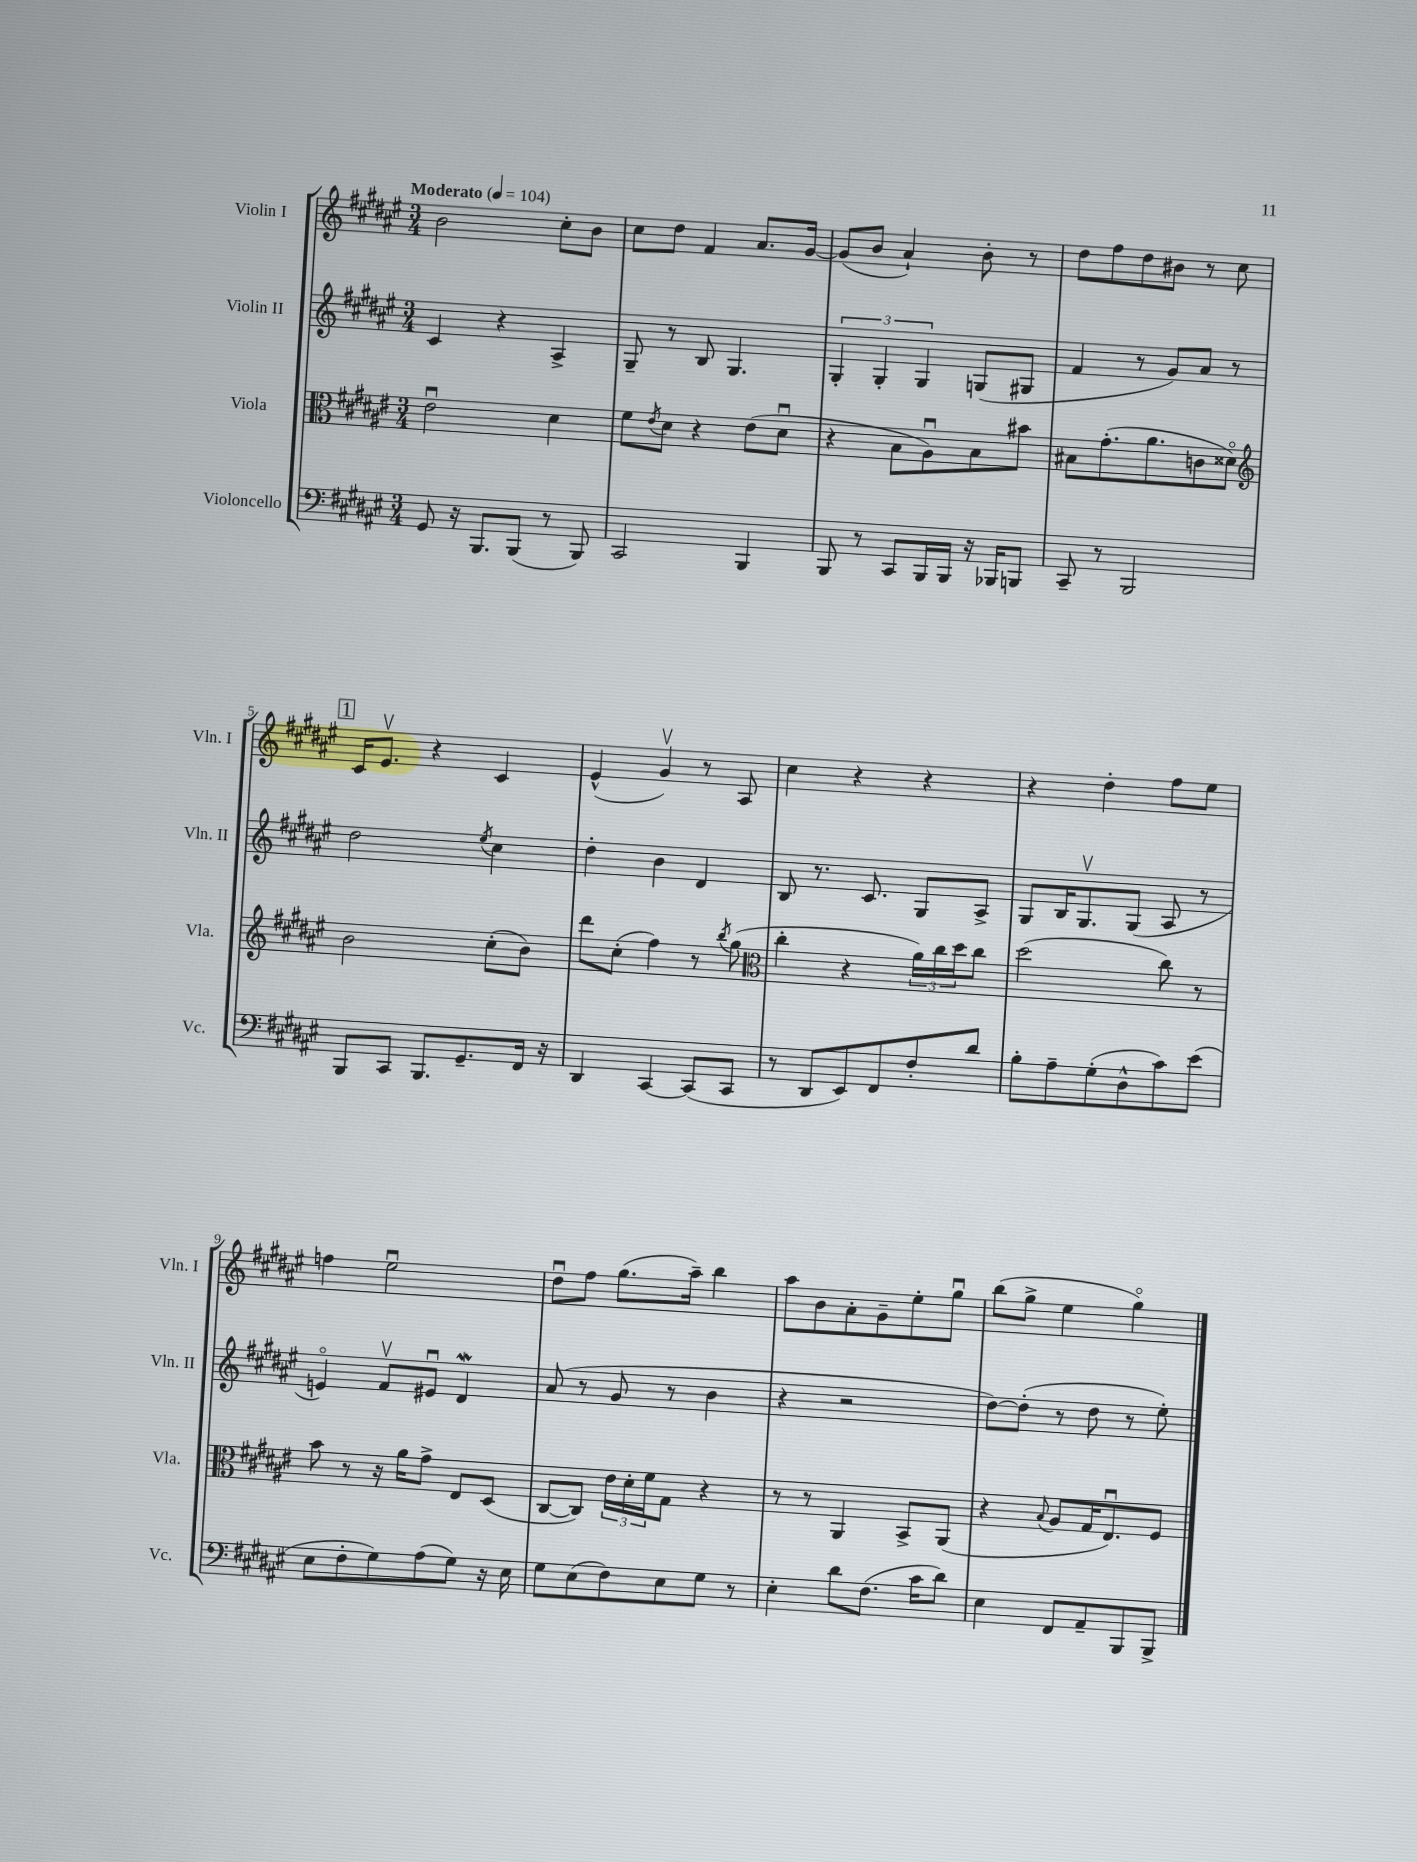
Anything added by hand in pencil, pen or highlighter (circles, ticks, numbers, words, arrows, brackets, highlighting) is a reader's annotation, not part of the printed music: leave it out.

**kern	**kern	**kern	**kern
*staff4	*staff3	*staff2	*staff1
*clefF4	*clefC3	*clefG2	*clefG2
*k[f#c#g#d#a#e#]	*k[f#c#g#d#a#e#]	*k[f#c#g#d#a#e#]	*k[f#c#g#d#a#e#]
*M3/4	*M3/4	*M3/4	*M3/4
*MM104	*MM104	*MM104	*MM104
8GG#	2e#u	4c#	2b
16r	.	.	.
8.BBB	.	.	.
.	.	4r	.
(8BBB	.	.	.
8r	4d#	4A#^	8cc#'
8BBB)	.	.	8b
=	=	=	=
2CC#	8f#	8G#~	8cc#
.	8qe#	.	.
.	8d#	8r	8dd#
.	4r	8B	4f#
.	.	4.G#	.
4BBB	(8e#	.	8.a#
.	8d#u	.	.
.	.	.	[16g#
=	=	=	=
8BBB	4r	6G#'	(8g#]
8r	.	.	8b
.	.	6G#'	.
8CC#	8B	.	4a#`)
.	.	6G#	.
16BBB	8A#u)	.	.
16BBB	.	.	.
16r	8B	(8G	8b'
16BBB-	.	.	.
8BBB	8b#	8G#	8r
=	=	=	=
8CC#~	8B#	4f#	8dd#
8r	(8.g#'	.	8ff#
2BBB	.	8r	8dd#
.	8.a#	.	.
.	.	8g#)	8b#
.	8c	8a#	8r
.	8d##o)	8r	8cc#
=	=	=	=
*	*clefG2	*	*
8BBB	2b	2dd#	16c#
.	.	.	8.e#v
8CC#	.	.	.
8.BBB	.	.	4r
8.GG#~	.	.	.
.	.	8qee#	.
.	(8cc#'	4cc#	4c#
16FF#	8b)	.	.
16r	.	.	.
=	=	=	=
4DD#	8ddd#	4dd#'	(4e#^^
.	(8cc#'	.	.
[4CC#	4ff#)	4b	4g#v)
(8CC#]	8r	4d#	8r
.	8qbb	.	.
8CC#	(8gg#	.	8A#
=	=	=	=
*	*clefC3	*	*
8r	4cc#'	8B	4cc#
8DD#	.	8.r	.
8EE#)	4r	.	4r
.	.	8.c#	.
8FF#	.	.	.
8F#'	24a#)	8G#	4r
.	24cc#	.	.
.	24dd#	.	.
8d#	8cc#	8A#^	.
=	=	=	=
8B'	(2dd#	8G#	4r
8A#~	.	16B	.
.	.	8.G#v	.
(8G#'	.	.	4dd#'
8D#^^	.	(8G#	.
8c#)	8cc#)	8A#	8ff#
(8e#	8r	8r	8ee#
=	=	=	=
8E#	8b	4eo)	4ff
8F#'	8r	.	.
8G#)	16r	8f#v	2ee#u
.	16a#	.	.
(8A#	8g#^	8e#u	.
8G#)	8E#	4d#	.
16r	(8D#	.	.
16E#	.	.	.
=	=	=	=
8G#	[8C#	(8a#	8dd#u
(8E#	8C#])	8r	8ff#
8F#)	24e#	8g#	(8.gg#
.	24d#'	.	.
.	24f#	.	.
8E#	8G#	8r	.
.	.	.	16aa#~)
8G#	4r	4b	4bb
8r	.	.	.
=	=	=	=
4E#'	8r	4r	8aa#
.	8r	.	8b
8d#	4AA#	2r	8a#'
(8.F#	.	.	8g#~
.	8BB^	.	8ee#'
16c#	.	.	.
8d#)	(8AA#	.	8gg#u
=	=	=	=
4E#	4r	[8dd#)	(8bb
.	.	(8dd#']	8gg#^
.	8qqB	.	.
8FF#	8A#	8r	4ee#
8AA#~	16G#	8dd#	.
.	8.E#u)	.	.
8BBB	.	8r	4gg#o)
8BBB^	8F#	8ee#')	.
==	==	==	==
*-	*-	*-	*-
